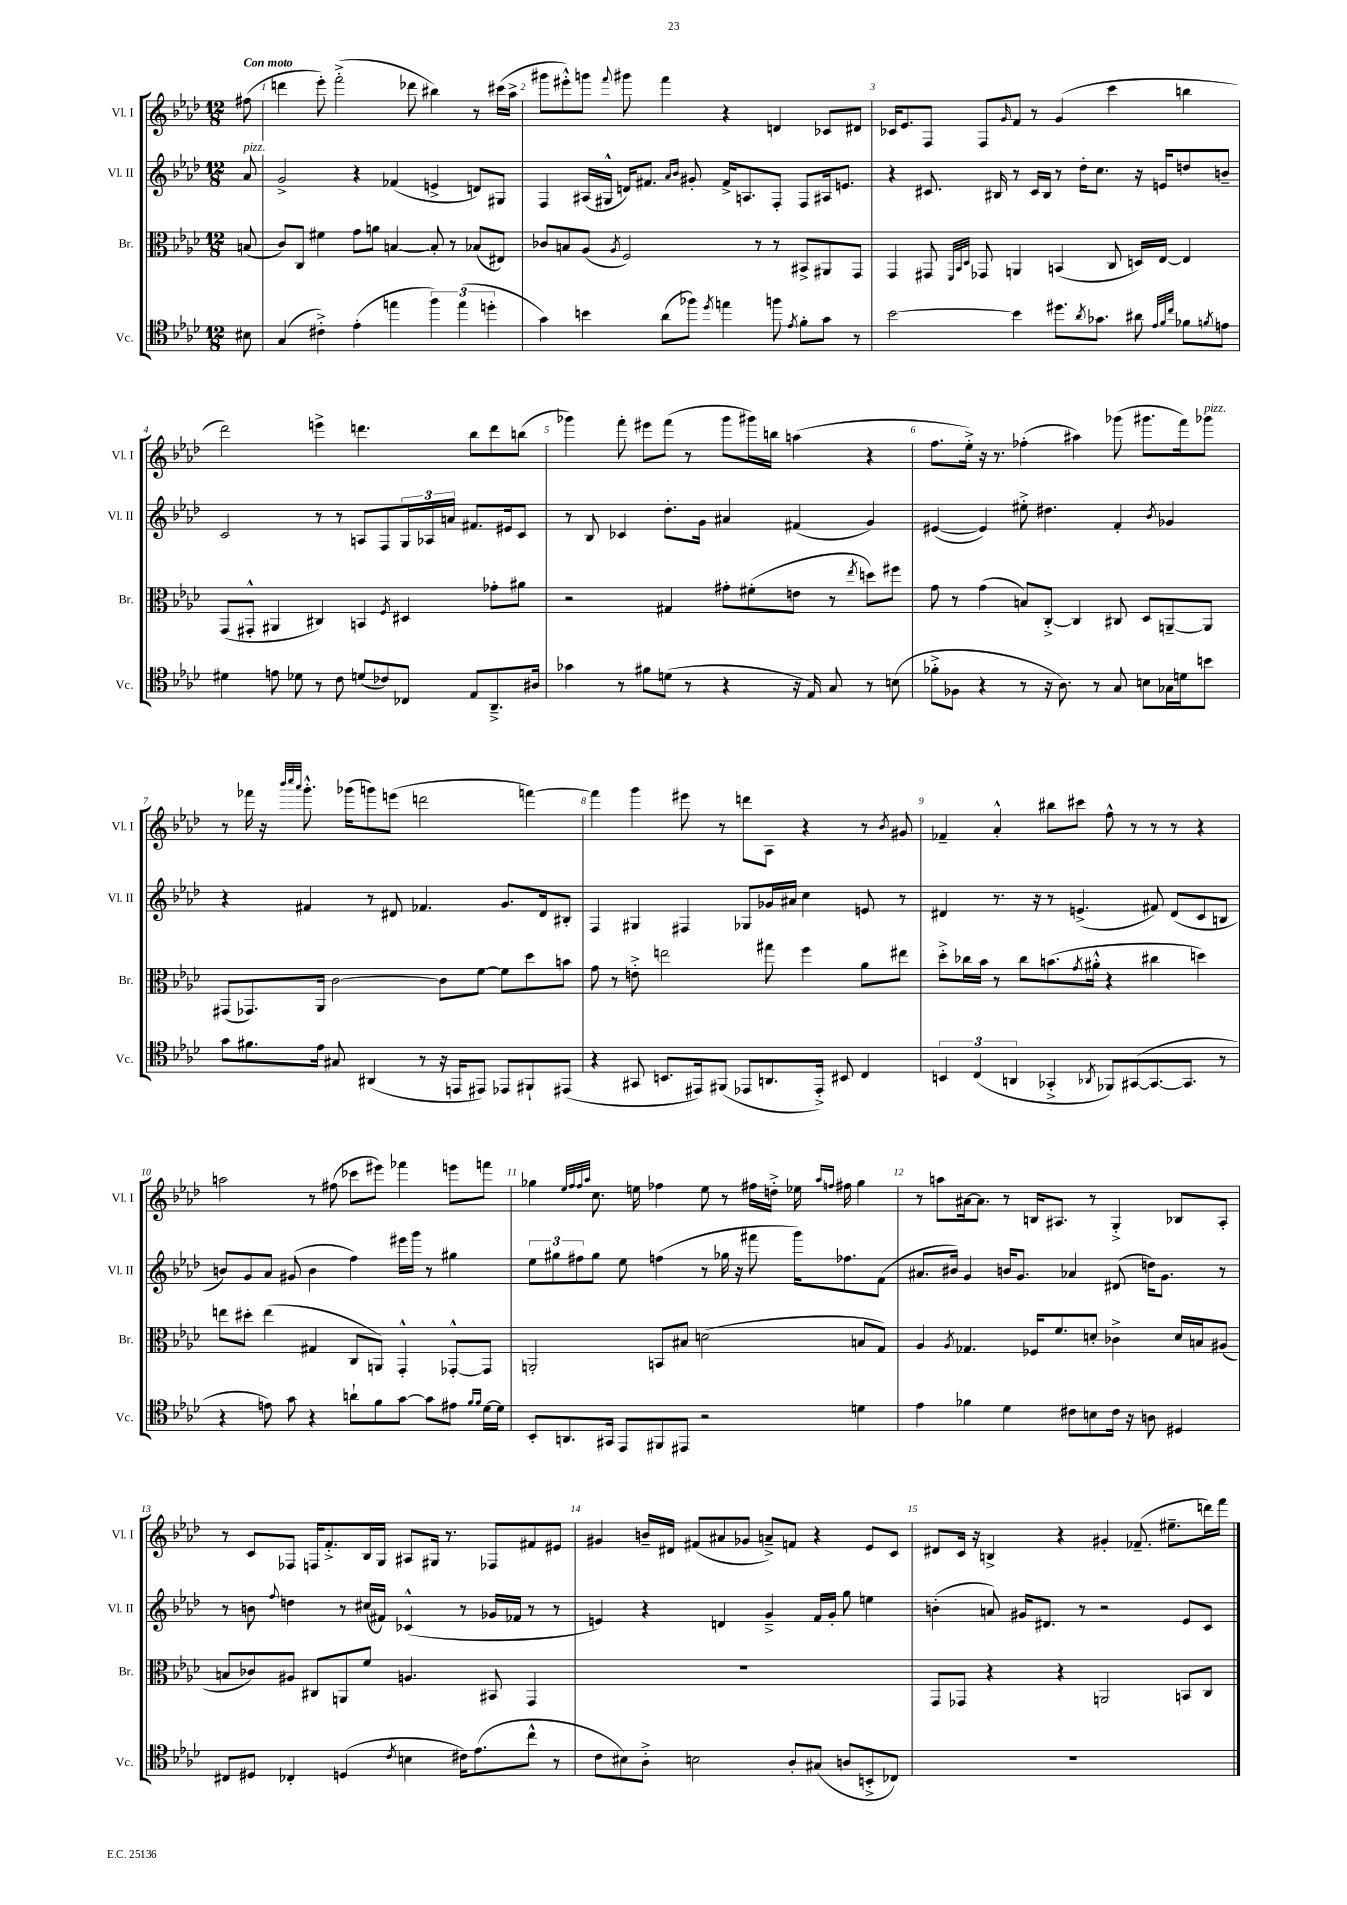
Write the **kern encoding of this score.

**kern	**kern	**kern	**kern
*staff4	*staff3	*staff2	*staff1
*clefC4	*clefC3	*clefG2	*clefG2
*k[b-e-a-d-]	*k[b-e-a-d-]	*k[b-e-a-d-]	*k[b-e-a-d-]
*M12/8	*M12/8	*M12/8	*M12/8
8B#\	(8B/	8a-/	(8ff#\
=	=	=	=
(4G/	8c/L)	2g^/	4ddd\
.	8C/J	.	.
4c#'^\)	4f#\	.	8eee-'\)
.	.	.	(2fff'^\
(4e-'\	8g\L	4r	.
.	8a\J	.	.
4ee\	[4B/	(4f-/	.
.	.	.	8ddd-\
6ff\)	8B'/]	4e^/	4bb#\)
.	8r	.	.
(6ee\	.	.	.
.	(8B-/L	8d/L)	8r
6dd'\	.	.	.
.	8E#/J)	8G#/J	(16ccc#\LL
.	.	.	16aa-^\JJ
=	=	=	=
4g\)	8c-/L	4F/	8ggg#\L
.	8B/	.	8eee#'^^\)
4b\	(8A-/J	(16A#/LL	8ggg\J
.	.	16G#^^/JJ	.
.	8qA-/	.	8qqfff/
.	2F/)	16d/LK)	8ggg#\
.	.	8.f#/J	.
(8a-\L	.	.	4fff\
.	.	16qqa-/LL	.
.	.	16qqb-/JJ	.
8ff-\J)	.	8g#'/	.
8qdd-/	.	.	.
4ee\	.	16f#^/LK	4r
.	.	8.A/	.
.	8r	.	.
8ff\	8r	8F'/J	4d/
8qe-/	.	.	.
8f'\L	8BB#^/L	8F/L	.
8g\J	8AA#/	16A#/k	8c-/L
.	.	8.e/J	.
8r	8GG/J	.	8d#/J
=	=	=	=
[2b-\	4GG/	4r	16c-/LK
.	.	.	8.e-/
.	8GG#/	8.c#/	8F/J
.	32qqFF/LLL	.	.
.	32qqBB-/	.	.
.	32qqD-/JJJ	.	.
.	8GG-/	.	8F/L
.	.	16B#/	.
.	.	.	16qqg/
4b-\]	4AA/	8r	8f/J
.	.	16c#/LL	8r
.	.	16B#/JJ	.
8.dd#\L	(4BB/	8r	(4g/
.	.	16dd-'\LK	.
8qa-/	.	.	.
8.g-\J	.	8.cc\J	.
.	8C/	.	4ccc\
8a#\	16D/LL)	16r	.
.	[16E-/JJ	16e/LK	.
32qqe-/LLL	.	.	.
32qqf/	.	.	.
32qqcc/JJJ	.	.	.
8f-\L	4E-/]	8dd/	4bb\
8qf/	.	.	.
8e\J	.	8b~/J	.
=	=	=	=
4d#\	(8GG/L	2c/	2ddd-\)
.	8GG#'^^/J	.	.
8e\	4AA#/	.	.
8d-\	.	.	.
8r	4C#/)	8r	4eee^\
8c\	.	8r	.
(8d/L	4BB/	8A/L	4.ddd\
8c-/)	.	8F/	.
.	8qF/	.	.
8C-/J	4D#/	24G/L	.
.	.	24A-/	.
.	.	24a/JJ	.
8E-/L	.	8.f#/L	8bb-\L
8.AA-~^/	8g-'\L	.	8ddd\
.	.	16e#/k	.
.	8a#\J	8c/J	(8bb\J
16A#/Jk	.	.	.
=	=	=	=
4g-\	2r	8r	4ggg-\)
.	.	8B-/	.
8r	.	4c-/	8fff'\
8f#\L	.	.	8eee#\L
(8d\J	4G#/	8.dd-'\L	(8fff\J
8r	.	.	8r
.	.	16g\Jk	.
4r	8g#'\L	4a#/	8ggg-\L
.	(8f#'\	.	16ggg#\L)
.	.	.	16bb\JJ
16r	8e\J	(4f#/	(4aa\
16E-/)	.	.	.
8G/	8r	.	.
.	8qee-/	.	.
8r	8dd\L)	4g/)	4r
(8B\	8ff#\J	.	.
=	=	=	=
8f-'^\L	8g\	([4e#/	8.ff\L
8F-\J	8r	.	.
.	.	.	16ee-'^\Jk)
4r	(4g\	4e#/])	16r
.	.	.	8.r
8r	8B/L)	8ee#'^\	(4ff-'\
16r	[8C'^/J	4.dd#\	.
8.A-\)	.	.	.
.	4C/]	.	4aa#\)
8r	.	.	.
8G/	8C#/	4f'/	(8ggg-\
8B\L	8D-/L	.	8.ggg#\L
.	.	8qb-/	.
16G-\L	[8AA~/	4g-/	.
16d\J	.	.	16fff\k)
8b\J	8AA/]J	.	8ggg-\J
=	=	=	=
8g\L	(8GG#/L	4r	8r
8.f#\	8.GG-/)	.	16fff-\
.	.	.	16r
.	.	.	32qqbbb-/LLL
.	.	.	32qqcccc/
.	.	.	32qqaaa-/JJJ
.	.	4f#/	8.ggg'^^\
16e-\Jk	16AA-/Jk	.	.
8G#/	[2c\	.	.
.	.	.	(16ggg-\LK
(4AA#/	.	8r	8ggg\)
.	.	8d#/	(8eee\J
8r	.	4.f-/	2ddd\
16r	8c\]L	.	.
16EE/LK	.	.	.
8EE#/J)	[8f\J	.	.
8EE-/L	8f\]L	8.g/L	.
8FF#`/	8dd-\	.	[4fff\)
.	.	16d#/k	.
(8EE#/J	8b\J	8B#'/J	.
=	=	=	=
4r	8g\	4F/	4fff\]
.	8r	.	.
8GG#/	8e'^\	4G#/	4ggg\
8.BB/L	2ee\	.	.
.	.	4F#/	8eee#\
16EE#/k)	.	.	.
(8FF#/J	.	.	8r
8EE-/L	.	8G-/L	8ddd\L
8.AA/	8gg#\	16g-/L	8A-\J
.	.	16a#/JJ	.
.	4ff\	4cc\	4r
16EE-'^/Jk)	.	.	.
8BB#/	.	.	.
4C/	8a-\L	8e/	8r
.	.	.	8qb-/
.	8ee#\J	8r	8g#/
=	=	=	=
6BB/	8dd-'^\L	4d#/	4f-~/
.	16cc-\L	.	.
(6C/	.	.	.
.	16b-\JJ	.	.
.	8r	8.r	4a-'^^/
6AA/	.	.	.
.	8cc-\L	.	.
.	.	16r	.
4GG-'^/	(8.b\	8r	8bb#\L
.	.	(4.e^/	8ccc#\J
.	8qg/	.	.
.	16a#'^^\Jk	.	.
8qAA-/	.	.	.
8FF-/L)	4r	.	8ff^^\
([8GG#/	.	.	8r
8.GG#/_	4cc#\	8f#/)	8r
.	.	(8d#/L	8r
8.GG#/]J	.	.	.
.	4dd\)	8c/	4r
8r	.	8B/J	.
=	=	=	=
4r	8ee\L	8b/L)	2aa\
.	8dd#'\J	8g/	.
8e\)	(4ee\	8a-/J	.
8g\	.	(8g#/	.
4r	4G#/	4b\	8r
.	.	.	(8ff#\
8a`\L	8C/L	4ff\)	8ccc-\L
8f\	8AA/J)	.	8eee#\J)
[8g\J	4GG'^^/	16eee#\LL	4fff-\
.	.	16ggg\JJ	.
8g\]L	.	8r	.
8e#\J	[8GG-'^^/L	4gg#\	8eee\L
16qqf/LL	.	.	.
16qqf/JJ	.	.	.
[16d-\LL	8GG-/]J	.	8fff\J
16d-\]JJ	.	.	.
=	=	=	=
8BB-'/L	2AA'/	12ee-\L	4gg-\
.	.	12gg#\	.
8.AA/	.	.	.
.	.	12ff#\	.
.	.	.	32qqee-/LLL
.	.	.	32qqff/
.	.	.	32qqff/
.	.	.	32qqaa-/JJJ
.	.	8gg#\J	8.cc\
16GG#/Jk	.	.	.
8EE-/L	.	8ee-\	.
.	.	.	16ee\
8FF#/	8BB/L	(4ff\	4ff-\
8EE#/J	8B#/J	.	.
2r	(2d\	8r	8ee\
.	.	16gg-\	8r
.	.	16r	.
.	.	8fff#\	16ff#\LL
.	.	.	16dd'^\JJ
.	.	16ggg\LK)	16ee-\
.	.	.	16qqaa-/LL
.	.	.	16qqff/JJ
.	.	8.ff-\	16ff#\
4d\	8B/L	.	4gg-\
.	8G/J)	(8f\J	.
=	=	=	=
4e-\	4A-/	8.a#/L	8r
.	.	.	8aa\L
.	.	16b#/Jk)	.
.	8qA-/	.	.
4f-\	4.G-/	4g/	[16a#\k
.	.	.	8.a#\]J
4d-\	.	16b/LK	8r
.	.	8.g/J	.
.	16F-/LK	.	16B/LK
.	8.f/	.	8.A#/J
8c#\L	.	4a-/	.
8B\	8d'/J	.	8r
16c#\Jk	4c-^\	(8d#/	4G'^/
16r	.	.	.
8A\	.	16dd\LK)	.
.	.	8.g\J	.
4D#/	16d/LL	.	8B-/L
.	16B/J	.	.
.	(8A#/J	8r	8A#'/J
=	=	=	=
8C#/L	8B/L	8r	8r
8D#/J	8c-/)	8b\	8c/L
.	.	8qqff/	.
4C-'/	8A#/J	4dd\	8F-/J
.	8C#/L	.	16F/LK
.	.	.	8.f'^/
(4D/	8AA/	8r	.
.	8f/J	(16cc#/LL	16B-/L
.	.	16f#/JJ)	16G/JJ
8qc/	.	.	.
4B\	4.A/	(4c-^^/	8A#/L
.	.	.	16G#/Jk
.	.	.	8.r
16c#\LK)	.	8r	.
(8.e-\	.	.	.
.	8BB#/	16g-/LL	8F-/L
.	.	16f-/JJ	.
8cc^^\J	4GG/	8r	8f#/
8r	.	8r	8e#/J
=	=	=	=
8c\L	1.r	4e/)	4g#/
8B#\)	.	.	.
8A-'^\J	.	4r	16b~/LL
.	.	.	16d#/JJ
2B\	.	.	(8f#/L
.	.	4d/	8a#/
.	.	.	8g-/J
.	.	4g~^/	8a~^/L)
8A-'/L	.	.	8f/J
(8G#/J	.	16f/LL	4r
.	.	16g'/JJ	.
8A/L	.	8gg\	.
8BB'^/	.	4ee\	8e-/L
8C-/J)	.	.	8c/J
=	=	=	=
1.r	8GG/L	(4b'\	8d#/L
.	8GG-/J	.	16c/Jk
.	.	.	16r
.	4r	8a/)	4B^/
.	.	16g#/LK	.
.	.	8.d#/J	.
.	4r	.	4r
.	.	8r	.
.	2AA/	2r	4g#'/
.	.	.	(8.f-~/
.	.	.	8.ee#~\L
.	8BB/L	8e-/L	.
.	8C/J	8c/J	16ddd\L)
.	.	.	16fff\JJ
==	==	==	==
*-	*-	*-	*-
